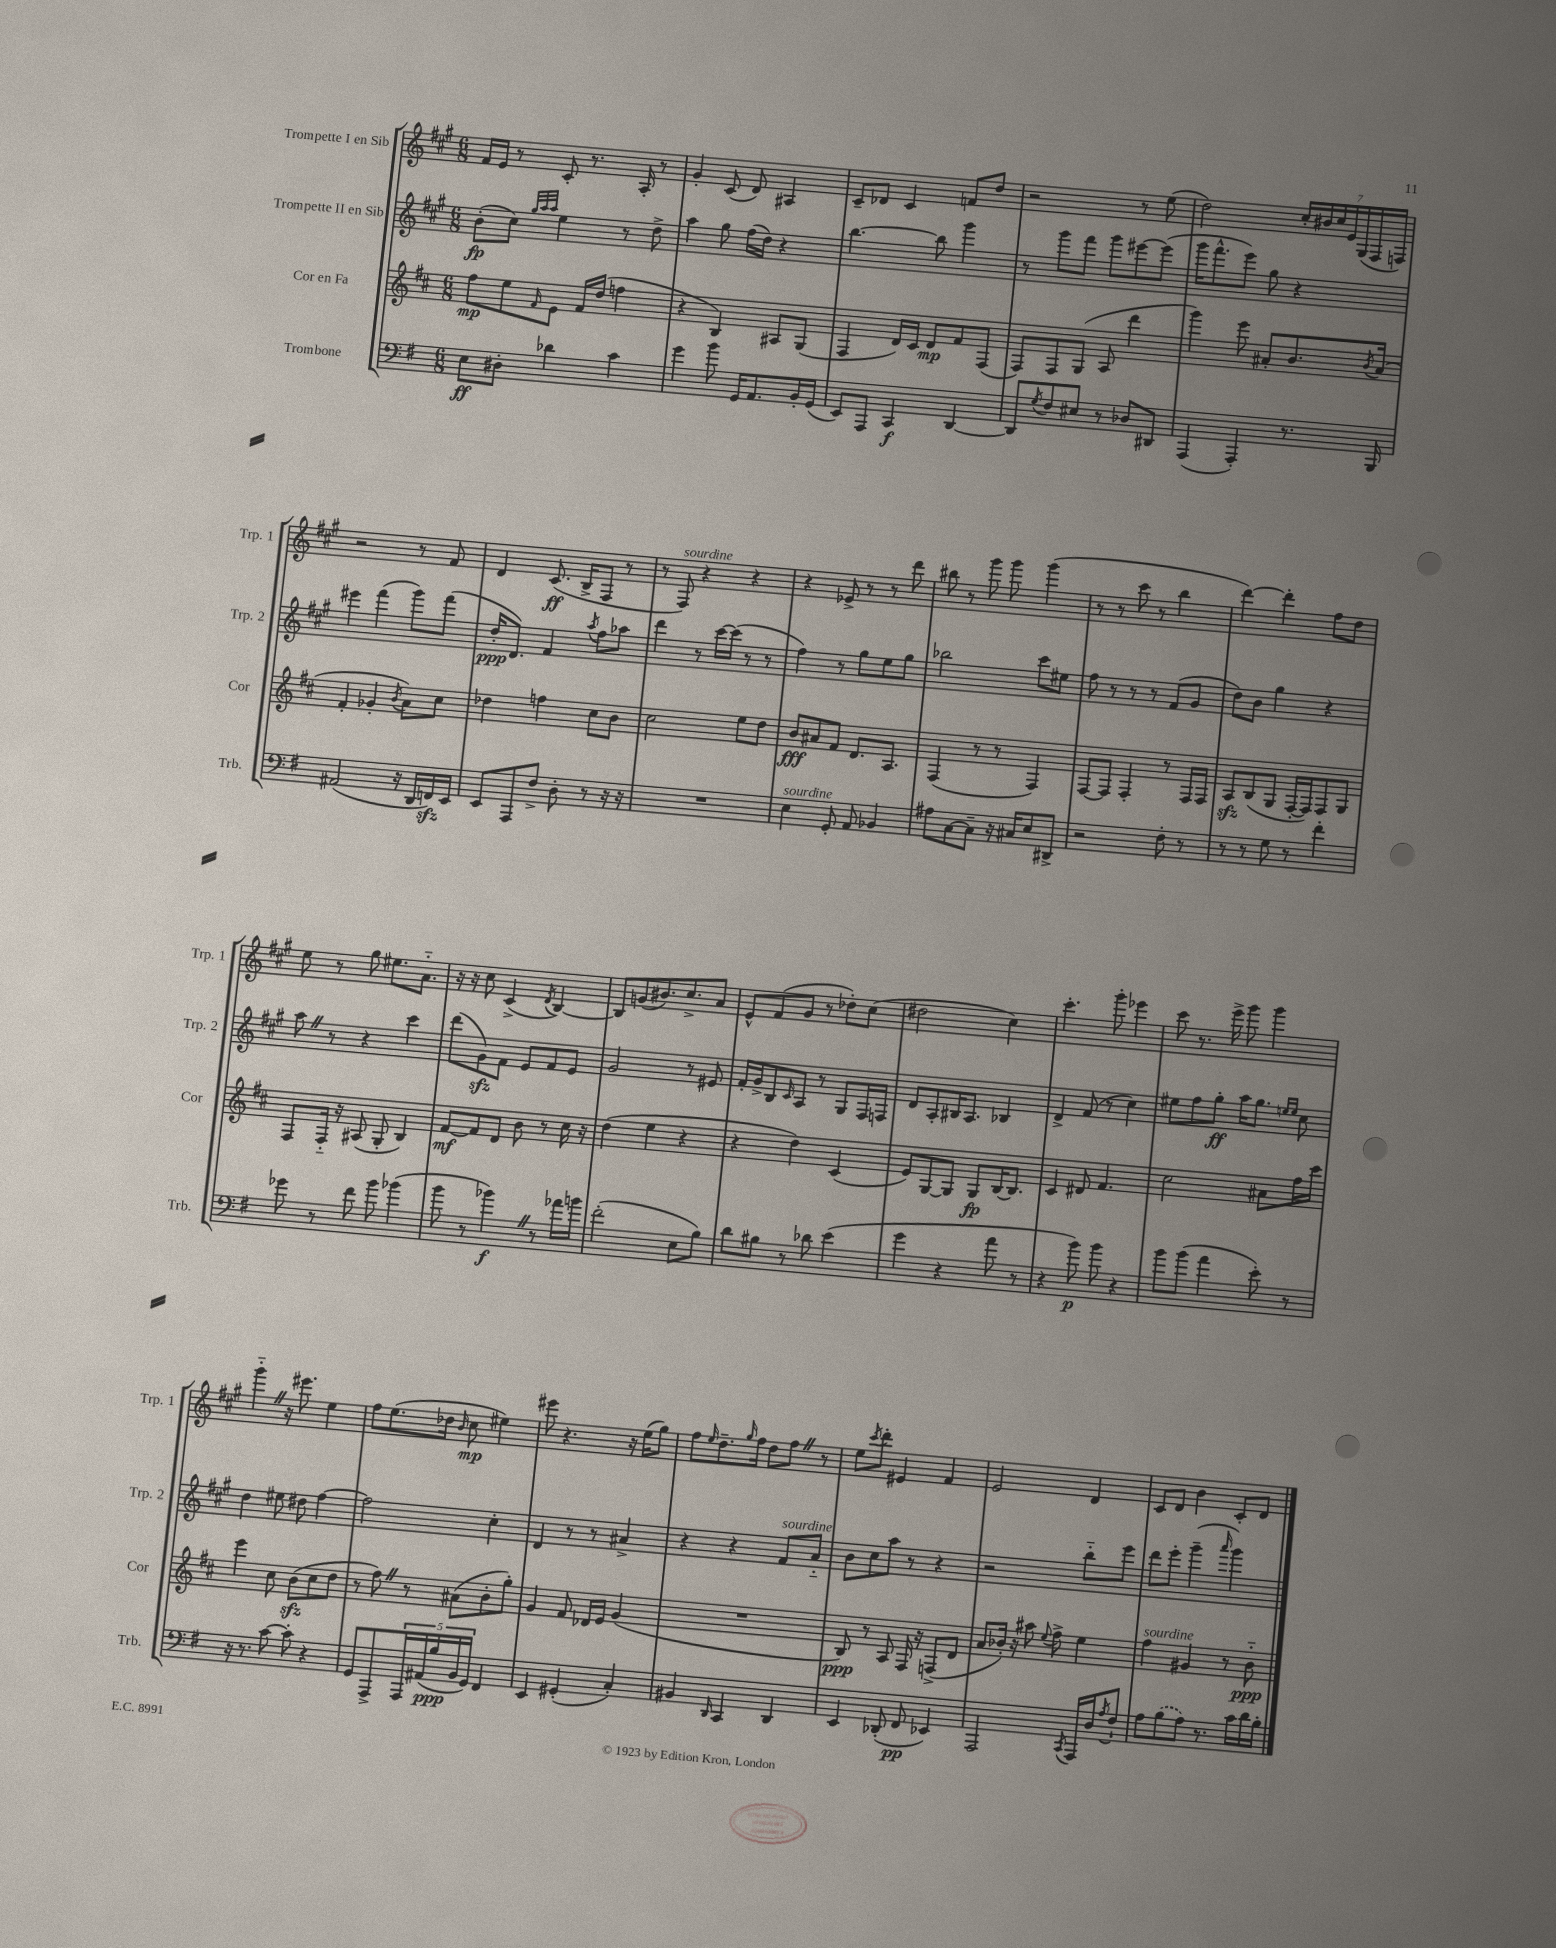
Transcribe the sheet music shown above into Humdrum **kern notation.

**kern	**kern	**kern	**kern
*staff4	*staff3	*staff2	*staff1
*clefF4	*clefG2	*clefG2	*clefG2
*k[f#]	*k[f#c#]	*k[f#c#g#]	*k[f#c#g#]
*M6/8	*M6/8	*M6/8	*M6/8
8E	8ff#	(8b'	16f#
.	.	.	16e
8D#'	8ee	8cc#)	8r
.	.	32qqgg#	.
.	.	32qqaa	.
.	16qqf#	32qqaa	.
4d-	8e	4ee	8c#'
.	16f#	.	8.r
.	(16dd	.	.
4c	4ff	8r	.
.	.	.	16A'
.	.	8dd^	8r
=	=	=	=
4g	4r	4aa	4g#'
8b	4B)	8gg#	(8c#
16GG	.	(16ff#	8d)
8.AA	.	16dd)	.
.	8A#	4r	4A#
16BB'	(8G	.	.
(16GG	.	.	.
=	=	=	=
8EE)	4F#	[4.bb	8c#~
8AAA	.	.	8d-
4CC	16d)	.	4c#
.	16c#	.	.
.	8d	8bb]	.
[4DD	8f#	4ggg#	8f
.	(8F#	.	8dd
=	=	=	=
8DD]	8F#)	8r	2r
8qG	.	.	.
8F#	8F#	8ggg#	.
8E#	(8G	8fff#	.
8r	8A	8ggg#	.
8D-	4ddd	[8eee#	8r
8DD#	.	(8eee#]	(8ee
=	=	=	=
(4AAA	4ggg)	16ggg#	2dd)
.	.	8.fff#^^	.
4AAA')	8eee	8eee)	.
.	8a#'	8gg#	.
8.r	8.b	4r	28cc#'
.	.	.	28b#
.	.	.	28cc#
.	.	.	28e
.	.	.	(28G#
.	.	.	28F#
.	8qb	.	.
16BBB	(16a#	.	.
.	.	.	28F)
=	=	=	=
(2AA#	4f#'	4eee#	2r
.	4g-'	(4fff#	.
.	8qb	.	.
16r	8a)	8ggg#)	8r
16DD	.	.	.
16FF)	8cc#	(8fff#	8f#
16EE	.	.	.
=	=	=	=
8EE	4dd-	16dd'	4d
.	.	8.d)	.
8AAA	.	.	.
8F#^	4ff	4f#	(8.c#
8D'	.	.	.
.	.	.	16B^
.	.	8qaa	.
8r	8cc#	8ff#	8F#
16r	8b	8aa-	8r
16r	.	.	.
=	=	=	=
2.r	2cc#	4ddd	8r
.	.	.	8F#)
.	.	8r	4r
.	.	[16ccc#	.
.	.	(16ccc#]	.
.	8ee	8r	4r
.	8dd	8r	.
=	=	=	=
4E	8b	4ff#)	4r
.	8a#	.	.
8GG'	8f#	8r	8e-^
8AA	8.d	8gg#	8r
4BB-	.	8ee	8r
.	8.A	.	.
.	.	8gg#	8ddd
=	=	=	=
8A#	(4F#	2bb-	8bb#
[8C	.	.	8r
8C~]	8r	.	8ggg#
16r	8r	.	8ggg#
16C#	.	.	.
8E	4F#)	8ccc#	(4ggg#
8DD#^	.	8ee#	.
=	=	=	=
2r	[8F#	8ff#	8r
.	8F#]	8r	8r
.	4F#'	8r	8ccc#
.	.	8r	8r
8F#'	8r	(8f#	4bb
8r	16F#	8g#	.
.	16F#	.	.
=	=	=	=
8r	8A	8dd)	[4ddd)
8r	(8B	8b	.
8G	8G	4gg#	4ddd']
8r	[16F#'	.	.
.	16F#])	.	.
4f#'	8F#	4r	8ff#
.	8G	.	8dd
=	=	=	=
8g-	8F#	8aa	8ee
8r	16F#'~	8r	8r
.	16r	.	.
8f#	(8A#	4r	8gg#
8b	8G'	.	8.ee#
(4b-	4B)	4ccc#	.
.	.	.	8.a'~
=	=	=	=
8b	[8f#	(8ddd	16r
.	.	.	16r
8r	8f#]	8g#)	8cc#
4b-)	8d	8f#	(4c#^
.	8b	8e	.
.	.	.	8qd
8r	8r	8f#	[4B)
16a-	16cc#	8e	.
16b	16r	.	.
=	=	=	=
(2f#'	(4dd	2g#	8B]
.	.	.	(8g
.	4ee	.	8.b#)
.	.	.	8.cc#^
8E	4r	8r	.
8B)	.	8e#	8a
=	=	=	=
8d	4r	16f#'	8e^^
.	.	16g#^	.
8B#	.	8B	(8f#
.	.	16qqc#	.
8r	4dd)	8A	8g#
8d-	.	8r	8r
(4e	(4c#	8G#	8dd-')
.	.	16F#	(8cc#
.	.	16F	.
=	=	=	=
4g	8e)	8d	2dd#
.	[8G	8A'	.
4r	8G]	16B#	.
.	.	8.A	.
.	8G	.	.
8a	[16B	4B-	4cc#)
.	8.B]	.	.
8r	.	.	.
=	=	=	=
4r	4c#	4d^	4.ccc#'
8b)	8d#	(8f#	.
8b	4.f#	8r	8ggg#'
4r	.	4cc#)	4eee-
=	=	=	=
8b	2cc#	8ee#	8ccc#
(8b	.	8ff#	8.r
4a	.	8gg#'	.
.	.	.	16eee^
.	.	16aa	8ggg#
.	.	8.gg#	.
8e')	8a#	.	4ggg#
.	.	16qqee	.
.	.	16qqee	.
8r	16ff#	8cc#	.
.	16ccc#	.	.
=	=	=	=
16r	4eee	4dd	4ggg#'~
8.r	.	.	.
[8c	8cc#	8ee#	16r
.	.	.	8.eee#
8c']	(8b	8dd#	.
4r	8cc#	[4ff#	4ee
.	8dd	.	.
=	=	=	=
8GG	8r	2ff#]	8ff#
8AAA^	8ff#)	.	(8.ee
20AAA	8r	.	.
(20AA#	.	.	.
.	.	.	16dd-
20B	.	.	.
.	.	.	16qqb
.	(8a#	.	8cc#
20BB	.	.	.
20GG)	.	.	.
4FF#	8b'	4cc#'	4ee#)
.	8gg')	.	.
=	=	=	=
4EE	4g	4d	8eee#
.	.	.	4.r
(4GG#'	8f#	8r	.
.	16d-	8r	.
.	16e	.	.
4C')	(4g	4a#^	16r
.	.	.	(16ee
.	.	.	8gg#)
=	=	=	=
4BB#	2.r	4r	8ff#
.	.	.	16qqee
.	.	.	8.dd~
16qqDD	.	.	.
4CC	.	4r	.
.	.	.	16qqgg#
.	.	.	16ff#
.	.	.	8dd
4DD	.	8f#	8ff#
.	.	8a'~	8r
=	=	=	=
4EE	8B)	8b	8ee
.	.	.	8qccc#
.	8r	8cc#	8ddd'
(8DD-'	8A	8aa	4e#
8FF#	16F#	8r	.
.	16r	.	.
4EE-)	(8F^	4r	4f#
.	8d	.	.
=	=	=	=
2AAA	8a	2r	2e
.	16b-')	.	.
.	16r	.	.
.	8aa#	.	.
.	8qqee	.	.
.	8ff#^	.	.
8qCC	.	.	.
16AAA	4ee	8bb'~	4d
16D	.	.	.
8qA	.	.	.
8F#`	.	8eee	.
=	=	=	=
8A	4ff#	8ddd	8c#
(8B	.	8eee'	8d
8A)	4g#	(4ggg#~	4b
8.r	.	.	.
.	.	16qqaaa	.
.	8r	4ggg#)	8c#'
16c	.	.	.
16d	8b'~	.	8d
16B'	.	.	.
==	==	==	==
*-	*-	*-	*-
